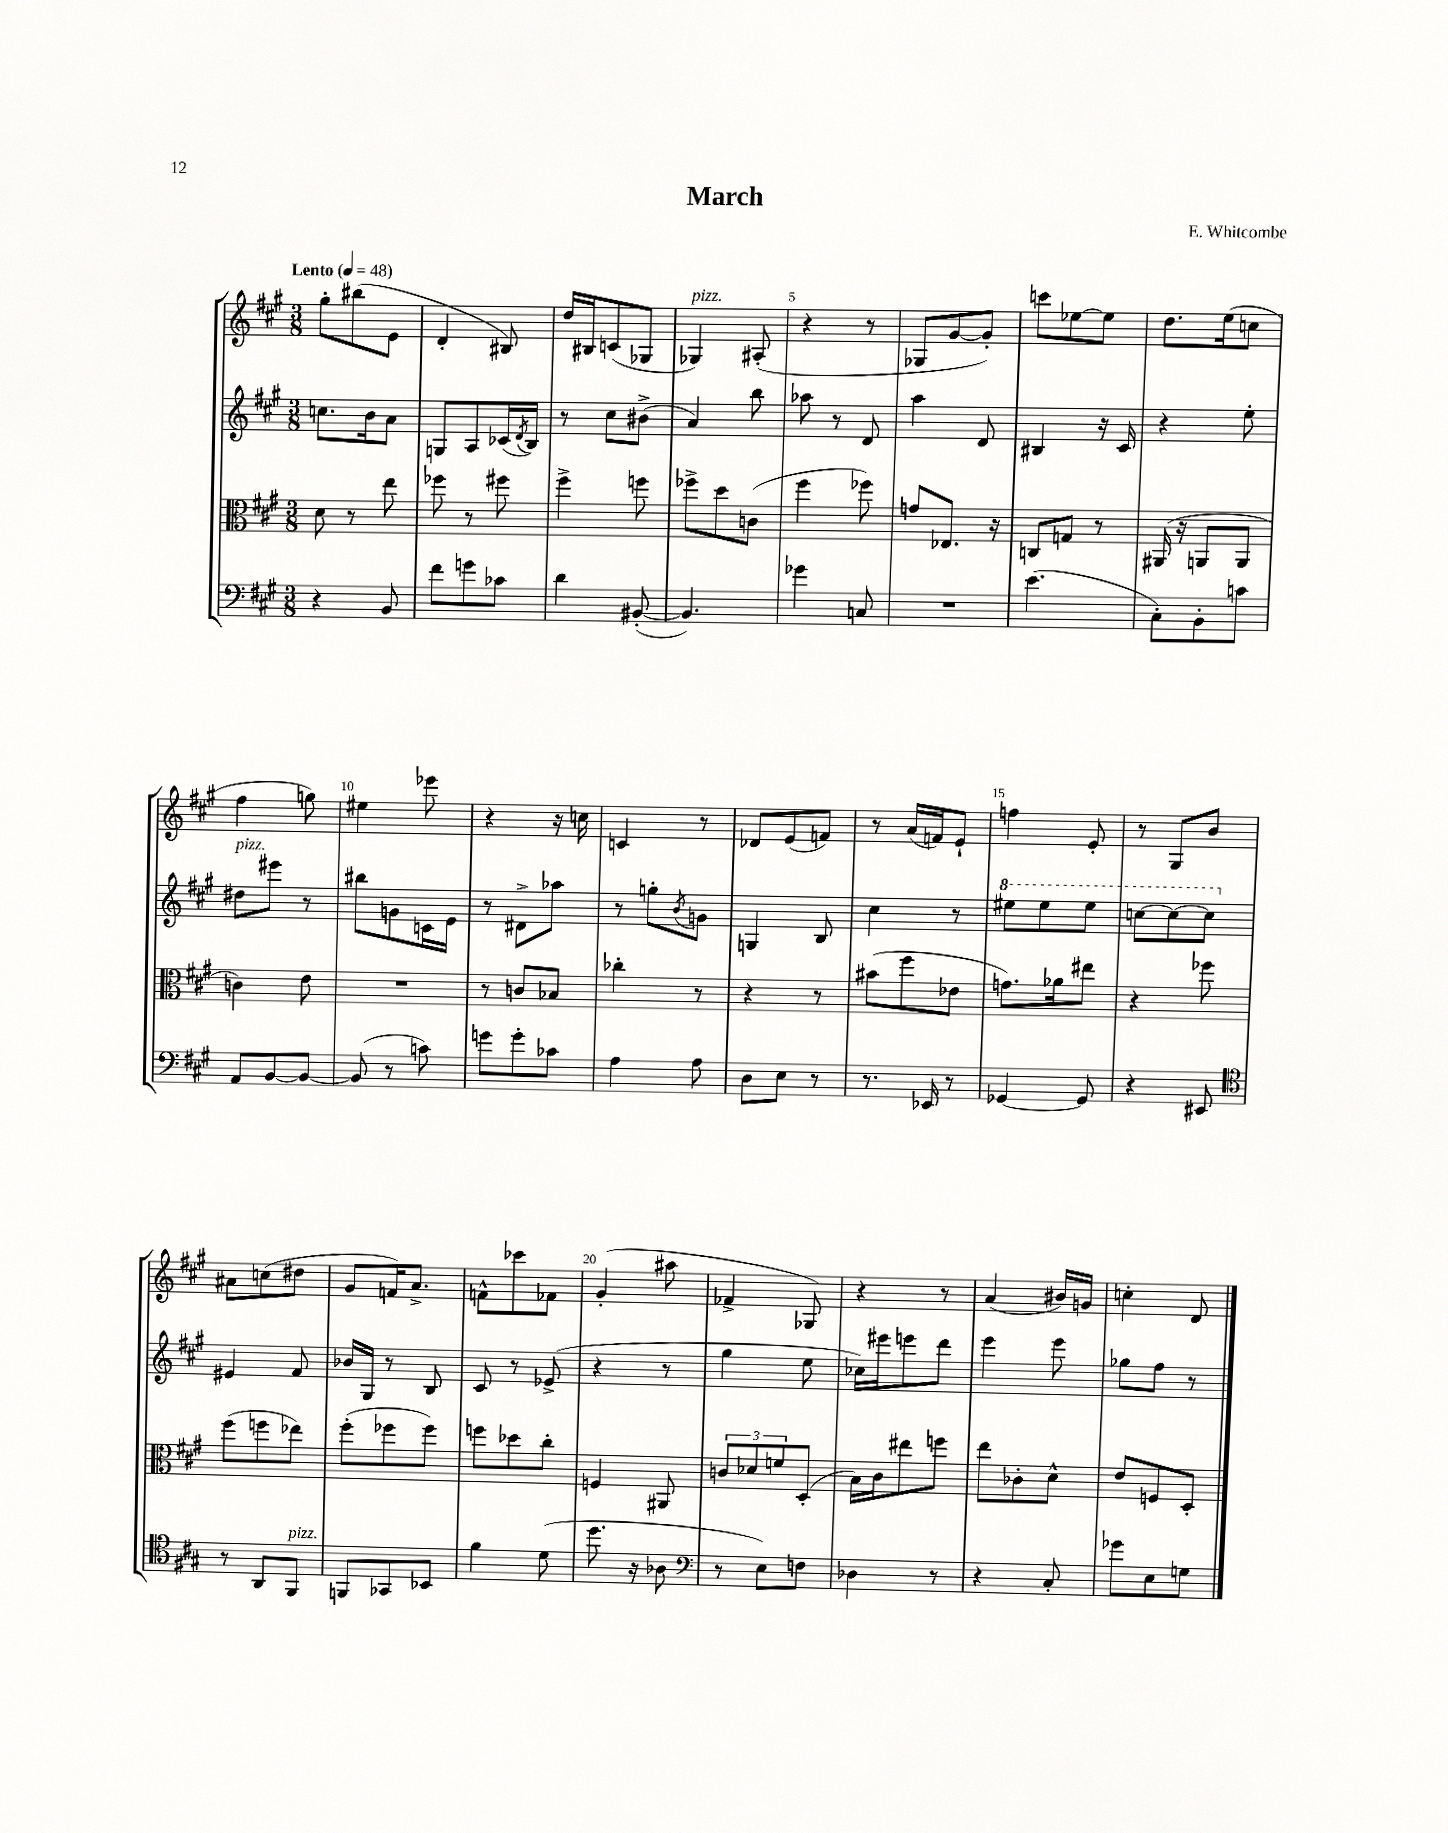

**kern	**kern	**kern	**kern
*staff4	*staff3	*staff2	*staff1
*clefF4	*clefC3	*clefG2	*clefG2
*k[f#c#g#]	*k[f#c#g#]	*k[f#c#g#]	*k[f#c#g#]
*M3/8	*M3/8	*M3/8	*M3/8
*MM48	*MM48	*MM48	*MM48
4r	8d	8.cc	8gg#'
.	8r	.	(8bb#
.	.	16b	.
8BB	8ee	8a	8e
=	=	=	=
8f#	8ff-	8G	4d'
8g	8r	8A	.
8c-	8ff#	(16c-	8B#)
.	.	8qd	.
.	.	16B)	.
=	=	=	=
4d	4ff#^	8r	16dd
.	.	.	16B#
.	.	8cc#	(8c
([8BB#'	8ff	(8b#^	8G-
=	=	=	=
4.BB#])	8ff-^	4a)	4G-)
.	8dd	.	.
.	(8c	8bb	(8A#'
=	=	=	=
4g-	4ff#	8aa-	4r
.	.	8r	.
8C	8ff-)	8d	8r
=	=	=	=
4.r	8g	4aa	8G-
.	8.E-	.	[8g#
.	.	8d	8g#'])
.	16r	.	.
=	=	=	=
(4.e	8C	4B#	8ccc
.	8G	.	[8ee-
.	8r	16r	8ee-]
.	.	16c#	.
=	=	=	=
8C#')	(16AA#	4r	8.dd
.	16r	.	.
8BB'	8AA	.	.
.	.	.	(16ee
8c	8AA	8ee'	8cc
=	=	=	=
8AA	4c)	8dd#	4ff#
[8BB	.	8eee#	.
8BB_	8e	8r	8gg)
=	=	=	=
(8BB]	4.r	8bb#	4ee#
8r	.	8g	.
8c)	.	16c	8eee-
.	.	16e	.
=	=	=	=
8g	8r	8r	4r
8g'	8c	8d#^	.
8c-	8B-	8aa-	16r
.	.	.	16cc
=	=	=	=
4A	4cc-'	8r	4c
.	.	8gg'	.
.	.	8qb	.
8A	8r	8g	8r
=	=	=	=
8D	4r	4G	8d-
8E	.	.	(8e
8r	8r	8B	8f)
=	=	=	=
8.r	(8b#	4cc#	8r
.	8ff#	.	(16a
16EE-	.	.	16f)
8r	8e-	8r	8e`
=	=	=	=
[4GG-	8.g)	8eee#	4ff
.	.	8eee#	.
.	16a-	.	.
8GG-]	8ee#	8eee#	8e'
=	=	=	=
4r	4r	[8ccc	8r
.	.	8ccc_	8G#
8EE#	8ff-	8ccc]	8b
=	=	=	=
*clefC4	*	*	*
8r	(8ff#	4e#	8a#
8AA	8ff	.	(8cc
8FF#	8ee-)	8f#	8dd#
=	=	=	=
8FF	(8ff#'	16b-	8g#
.	.	16G#	.
8GG-	8ff-	8r	16f)
.	.	.	8.a^
8BB-	8ff-)	8B	.
=	=	=	=
4f#	8ff	8c#	8f^^
.	8dd-	8r	8ccc-
(8d	8cc#'	(8e-^	8f-
=	=	=	=
8.dd	4F	4r	(4g#'
16r	.	.	.
8A-	8AA#	8r	8aa#
=	=	=	=
*clefF4	*	*	*
8r	12c	4gg#	4f-^
.	12d-	.	.
8E)	.	.	.
.	12f	.	.
8F	(8D'	8ee	8G-)
=	=	=	=
4D-	16B)	16cc-)	4r
.	16c#	16eee#	.
.	8ee#	8eee	.
8r	8ff	8ddd	8r
=	=	=	=
4r	8ee	4eee	(4a
.	8c-'	.	.
8C#'	8d^^	8eee	16b#)
.	.	.	16g
=	=	=	=
8g-	8e	8gg-	4cc'
8E	8F	8ff#	.
8G	8D'	8r	8d
==	==	==	==
*-	*-	*-	*-
